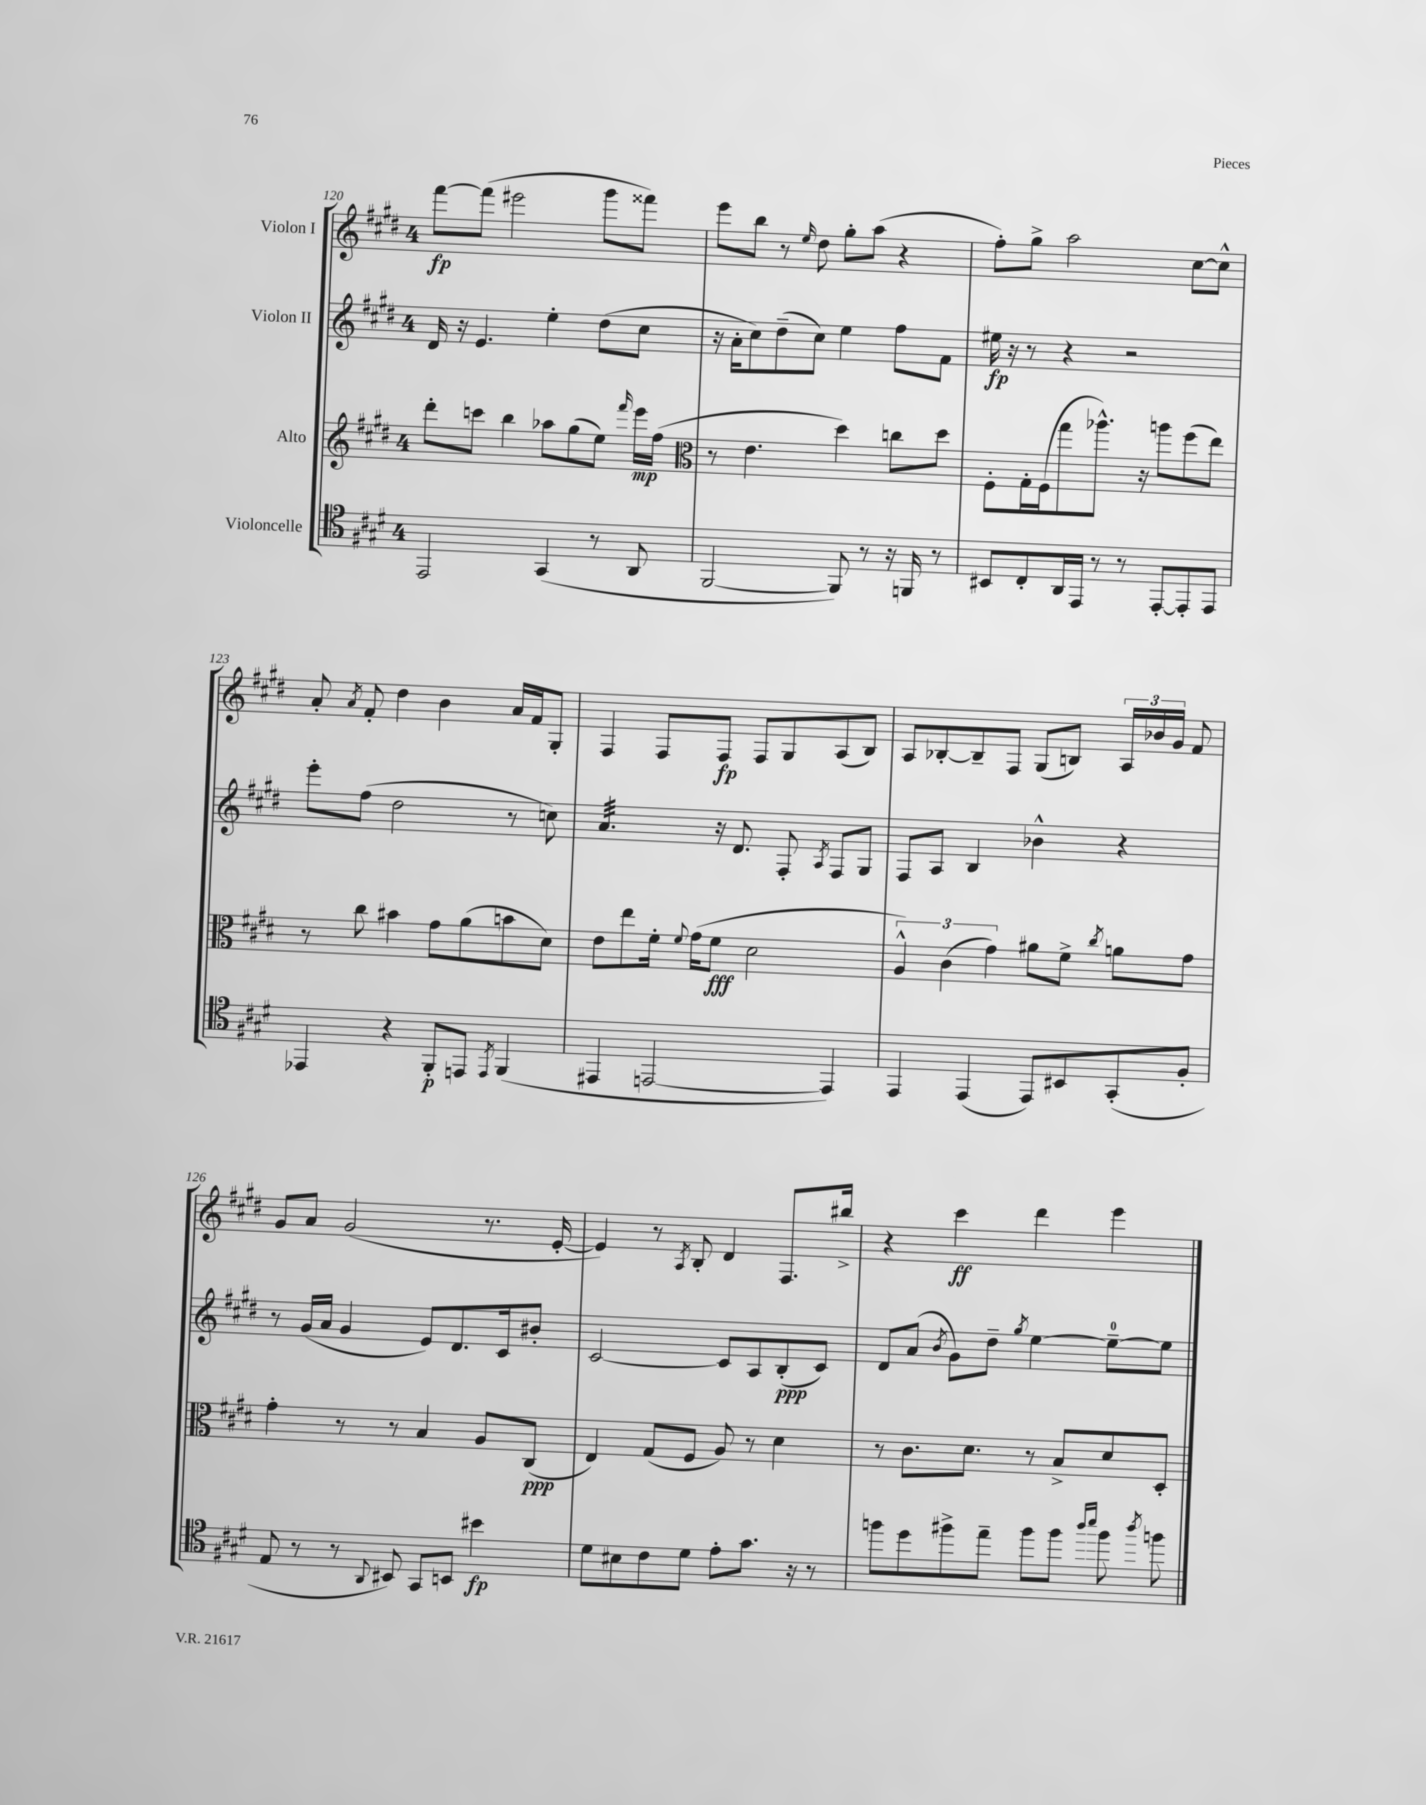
<<
\new StaffGroup <<
\new Staff = "s0" \with { instrumentName = "Violon I" } {
    \clef treble \key e \major \once \override Staff.TimeSignature.style = #'single-digit \time 4/4
    \autoBeamOff fis'''8[~\fp fis'''8]( eis'''2 gis'''8[ fisis'''8]) |
    e'''8[ b''8] r8 \grace { e''16 } dis''8 gis''8[-. a''8]( r4 |
    fis''8[-.) gis''8]-> a''2 cis''8[~ cis''8]-^ |
    a'8-. \acciaccatura { a'8 } fis'8-. dis''4 b'4 a'16[ fis'16 gis8]-. |
    fis4 fis8[ fis8]\fp fis8[ gis8 a8( b8]) |
    a8[ bes8~-. bes8-- fis8] gis8[( b8]) \tuplet 3/2 { a16[ bes'16 gis'16] } fis'8 |
    gis'8[ a'8] gis'2( r8. e'16~-. |
    e'4) r8 \acciaccatura { a8 } b8-. dis'4 fis8.[ bis''16]-> |
    r4 cis'''4\ff dis'''4 e'''4 \bar "|." |
}
\new Staff = "s1" \with { instrumentName = "Violon II" } {
    \clef treble \key e \major \once \override Staff.TimeSignature.style = #'single-digit \time 4/4
    \autoBeamOff dis'16 r16 e'4. e''4-. dis''8[( cis''8] |
    r16 a'16[-. cis''8) dis''8--( cis''8]) e''4 fis''8[ fis'8] |
    eis''16\fp r16 r8 r4 r2 |
    e'''8[-. fis''8]( dis''2 r8 c''8) |
    a'4.:32 r16 dis'8. fis8-. \acciaccatura { a8 } fis8[ gis8] |
    fis8[ a8] b4 bes'4-^ r4 |
    r8 gis'16[( a'16] gis'4 e'8[) dis'8. cis'16 bis'8]-. |
    cis'2~ cis'8[ a8 b8-.\ppp( cis'8]) |
    dis'8[ a'8]( \acciaccatura { b'8 } gis'8[) dis''8]-- \acciaccatura { gis''8 } e''4~ e''8[-0~-- e''8] \bar "|." |
}
\new Staff = "s2" \with { instrumentName = "Alto" } {
    \clef treble \key e \major \once \override Staff.TimeSignature.style = #'single-digit \time 4/4
    \autoBeamOff dis'''8[-. c'''8] b''4 aes''8[ gis''8( e''8]) \grace { fis'''16 } e'''16[\mp fis''16]( |
    \clef alto r8 e'4. dis''4) c''8[ dis''8] |
    fis8[-. gis16-. fis16( gis''8 aes''8.]-^) r16 a''8[ fis''8( e''8]) |
    r8 cis''8 bis'4 gis'8[ a'8( b'8 dis'8]) |
    e'8[ e''8 fis'16]-. \appoggiatura { fis'8 } gis'16[( fis'8]\fff dis'2 |
    \tuplet 3/2 { a4-^) cis'4( gis'4) } ais'8[ fis'8]-> \acciaccatura { cis''8 } a'8[ gis'8] |
    gis'4-. r8 r8 b4 a8[ cis8]\ppp( |
    e4) gis8[( fis8] a8) r8 dis'4 |
    r8 cis'8.[ dis'8.] r8 b8[-> dis'8 dis8]-. \bar "|." |
}
\new Staff = "s3" \with { instrumentName = "Violoncelle" } {
    \clef tenor \key e \major \once \override Staff.TimeSignature.style = #'single-digit \time 4/4
    \autoBeamOff e,2 gis,4( r8 a,8 |
    fis,2~ fis,8) r8 r16 f,16 r8 |
    bis,8[ cis8-. a,16 e,16] r8 r8 e,8[~-. e,8-. e,8] |
    ees,4 r4 fis,8[-.\p e,8] \acciaccatura { e,8 } fis,4( |
    eis,4 e,2~ e,4) |
    e,4 e,4( e,8[) bis,8 gis,8-.( fis8]-. |
    e8 r8 r8 \appoggiatura { a,8 } bis,8) gis,8[ b,8] bis'4\fp |
    dis'8[ bis8 cis'8 dis'8] e'8[-. gis'8.] r16 r8 |
    f''8[ dis''8 fis''8-> e''8]-- fis''8[ fis''8] \grace { a''16[ b''16] } fis''8 \acciaccatura { a''8 } f''8 \bar "|." |
}
>>
>>
\layout { \context { \Score currentBarNumber = #120 } }
